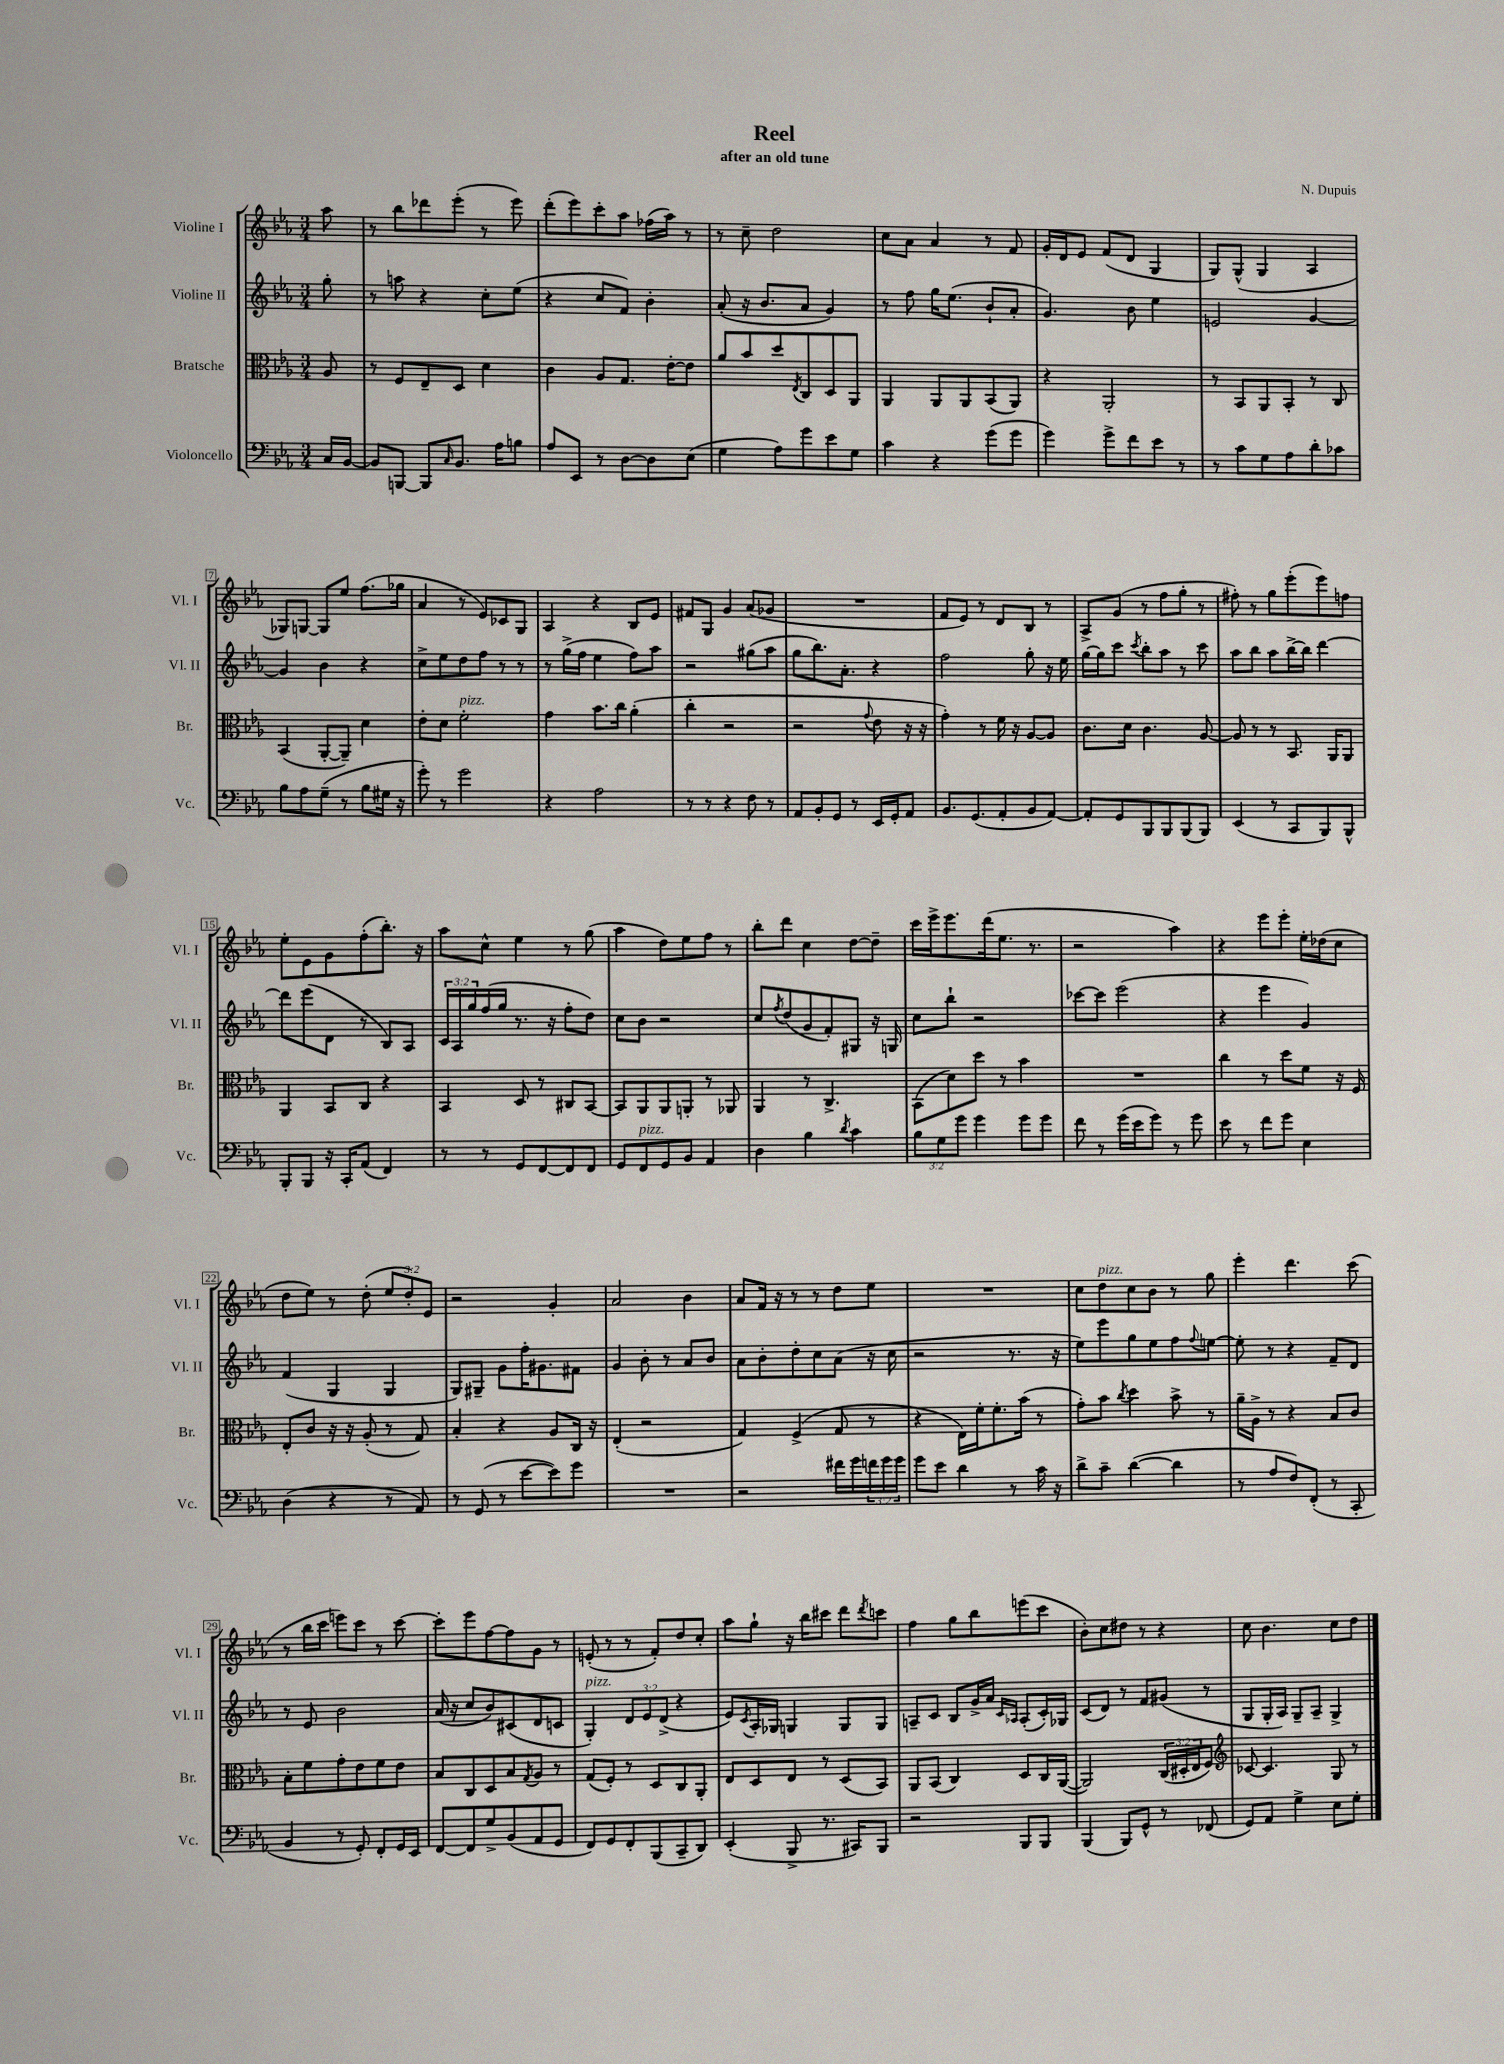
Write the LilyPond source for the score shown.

\header { title = "Reel" composer = "N. Dupuis" subtitle = "after an old tune" }
<<
\new StaffGroup <<
\new Staff = "s0" \with { instrumentName = "Violine I" shortInstrumentName = "Vl. I" } {
    \clef treble \key ees \major \numericTimeSignature \time 3/4 \override Staff.TupletNumber.text = #tuplet-number::calc-fraction-text \partial 8
    aes''8 |
    r8 bes''8 des'''8 ees'''8-.( r8 ees'''8) |
    d'''8-.( ees'''8) c'''8-. aes''8 fes''16( aes''16) r8 |
    r8 c''8-- d''2 |
    c''8 aes'8 aes'4 r8 f'8 |
    g'16-. d'16 ees'8 f'8( d'8 g4 |
    g8) g8-^( g4 aes4 |
    ges8) g8~ g8 ees''8 f''8.( ges''16 |
    aes'4 r8 ees'8) ces'8 g8 |
    aes4 r4 bes8 ees'8 |
    fis'8 g8 g'4 aes'8( ges'8 |
    R2. |
    f'8 ees'8) r8 d'8 bes8 r8 |
    aes8-> g'8( r8 f''8 g''8-. r8 |
    fis''8-.) r8 g''8 ees'''8-.( ees'''8) f''8 |
    ees''8-. ees'8 g'8 f''8-.( bes''8.-.) r16 |
    aes''8 c''8-^ ees''4 r8 g''8( |
    aes''4 d''8) ees''8 f''8 r8 |
    bes''8-. d'''8 c''4 d''8~ d''8-- |
    c'''16 ees'''16-> ees'''8. d'''16( ees''8. r8. |
    r2 aes''4) |
    r4 ees'''8 ees'''8-. ees''16-. des''16( c''8 |
    d''8 ees''8) r8 d''8-.( \tuplet 3/2 { ees''8 d''8-.) ees'8 } |
    r2 g'4-. |
    aes'2 bes'4 |
    aes'8 f'16 r16 r8 r8 d''8 ees''8 |
    R2. |
    c''8 d''8^\markup { \italic "pizz." } c''8 bes'8 r8 g''8 |
    ees'''4-. d'''4. c'''8( |
    r8 bes''16 c'''16 e'''8) c'''8 r8 c'''8~ |
    c'''8-. ees'''8 f''8~ f''8 g'8 r8 |
    e'8-.( r8 r8 f'8-.) d''8 c''8-. |
    aes''8 g''8-! r16 bes''16 cis'''8 d'''8 \acciaccatura { d'''8 } c'''8 |
    f''4 g''8 bes''8 e'''8( c'''8 |
    bes'8-.) c''8 dis''8 r8 r4 |
    c''8 bes'4. c''8 d''8 \bar "|." |
}
\new Staff = "s1" \with { instrumentName = "Violine II" shortInstrumentName = "Vl. II" } {
    \clef treble \key ees \major \numericTimeSignature \time 3/4 \override Staff.TupletNumber.text = #tuplet-number::calc-fraction-text \partial 8
    g''8-. |
    r8 a''8 r4 c''8-. ees''8( |
    r4 c''8 f'8) bes'4-. |
    aes'8-.( r16 bes'8. aes'8 g'4) |
    r8 f''8 g''16 ees''8.( bes'8-! aes'8-. |
    g'4.) bes'8 ees''4 |
    e'2 g'4~ |
    g'4 bes'4 r4 |
    c''8-> ees''8 d''8 f''8 r8 r8 |
    r8 g''16->( f''16 ees''4 f''8) aes''8 |
    r2 gis''8( aes''8 |
    g''8 bes''8.) aes'8.-. r4 |
    f''2 g''8-. r16 ees''16 |
    g''16~ g''16 c'''8 \acciaccatura { c'''8 } bes''8-. aes''8 r8 c'''8 |
    aes''8 bes''8 aes''8 bes''16~-> bes''16 d'''4~ |
    d'''8 ees'''8( d'8 r8 bes8) aes8 |
    \tuplet 3/2 { c'16 aes16 g''16 } f''16( g''16 r8. r16 f''8-. d''8) |
    c''8 bes'8 r2 |
    c''8 \acciaccatura { f''8 } d''8( g'8 f'8-.) gis8 r16 g16 |
    c''8 bes''8-! r2 |
    ces'''8~ ces'''8 ees'''2( |
    r4 ees'''4 g'4) |
    f'4( g4 g4 |
    g8) gis8-- g'8 f''16-. gis'8. fis'8 |
    g'4 bes'8-. r8 aes'8 bes'8 |
    aes'8 bes'8-. d''8-. c''8 aes'8( r16 c''16 |
    r2 r8. r16 |
    ees''8) ees'''8 g''8 ees''8 f''8 \appoggiatura { f''8 } e''8~ |
    e''8-. r8 r4 f'8-- d'8 |
    r8 ees'8 bes'2 |
    aes'16( r16 c''8 bes'8) cis'8( d'8 c'8 |
    g4-.^\markup { \italic "pizz." }) \tuplet 3/2 { d'8 ees'8 d'8->( } r4 |
    ees'8) \acciaccatura { c'8 } aes16-. ges16 g4 g8 g8 |
    a8-- c'8 bes8 g'16-> aes'16 \grace { c'16 aes16 } aes8-.( c'16-.) ges16 |
    c'8( d'8) r8 f'8 gis'8( r8 |
    g8 g16-. aes16) g8-- aes8-- g4-> \bar "|." |
}
\new Staff = "s2" \with { instrumentName = "Bratsche" shortInstrumentName = "Br." } {
    \clef alto \key ees \major \numericTimeSignature \time 3/4 \override Staff.TupletNumber.text = #tuplet-number::calc-fraction-text \partial 8
    aes8 |
    r8 f8 ees8-- d8 d'4 |
    c'4 aes8 g8. ees'16~-. ees'8 |
    aes'8 bes'8 d''8 \acciaccatura { ees8 } c8 d8 aes,8 |
    aes,4 aes,8 aes,8 bes,8( aes,8) |
    r4 aes,2-. |
    r8 bes,8 aes,8 bes,8-. r8 c8 |
    bes,4( aes,8~-. aes,8--) d'4 |
    ees'8-. d'8 f'2-.^\markup { \italic "pizz." } |
    g'4 bes'8. c''16 aes'4-.( |
    c''4-. r2 |
    r2 \appoggiatura { g'8 } ees'8 r16 r16 |
    g'4-.) r8 f'16 r16 aes8~ aes8 |
    c'8. d'16 c'4. aes8~ |
    aes8 r8 r8 bes,8. aes,16 aes,8 |
    aes,4 bes,8 c8 r4 |
    bes,4 d8 r8 cis8 bes,8~ |
    bes,8 aes,8 aes,8 a,8-. r8 aes,8 |
    aes,4 r8 c4.-> |
    bes,8( d'8) d''8 r8 bes'4 |
    R2. |
    c''4 r8 d''8 f'8 r16 f16 |
    ees8-. c'8 r16 r16 aes8-.( r8 g8) |
    bes4-. r4 aes8 c16 r16 |
    ees4-.( r2 |
    g4) f4->( g8 r8 |
    r4 ees16) f'16-. f'8.-. bes'16( r8 |
    g'8-.) bes'8 \acciaccatura { c''8 } d''4 bes'8-> r8 |
    aes'16-- aes16-> r8 r4 bes8 c'8 |
    bes8-. f'8 g'8-. ees'8 f'8 ees'8 |
    bes8 c8 d8 bes8 \acciaccatura { g8 } aes8 r8 |
    g8( f8-.) r8 d8 c8 aes,8-. |
    ees8 d8 ees8 r8 d8( bes,8) |
    aes,8 bes,8( c4) d8 c16 aes,16~( |
    aes,2) \tuplet 3/2 { c16( dis16-. ees16 } f8) |
    \clef treble ces'8~ ces'4. g8 r8 \bar "|." |
}
\new Staff = "s3" \with { instrumentName = "Violoncello" shortInstrumentName = "Vc." } {
    \clef bass \key ees \major \numericTimeSignature \time 3/4 \override Staff.TupletNumber.text = #tuplet-number::calc-fraction-text \partial 8
    c16 bes,16~ |
    bes,8 b,,8~ b,,8 \grace { c16 } bes,8. aes16 b8 |
    aes8 ees,8 r8 d8~ d8 ees8( |
    g4 aes8) g'8 ees'8 g8 |
    c'4 r4 g'8( g'8 |
    g'4) g'8-> f'8 ees'8 r8 |
    r8 c'8 g8 aes8 d'8-. ces'8 |
    bes8 aes8 g8--( r8 bes8 gis16 r16 |
    g'8-.) r8 g'2 |
    r4 aes2 |
    r8 r8 r4 f8 r8 |
    aes,8 bes,8-. g,8 r8 ees,16 g,16-. aes,8 |
    bes,8. g,8.( aes,8-. bes,8 aes,8~) |
    aes,8-. g,8 bes,,8 bes,,8 bes,,8( bes,,8) |
    ees,4( r8 c,8 bes,,8) bes,,8-^ |
    bes,,8-. bes,,8 r16 c,16-. aes,8( f,4) |
    r8 r8 g,8 f,8~ f,8 f,8 |
    g,8 f,8^\markup { \italic "pizz." } g,8 bes,8 aes,4 |
    d4 bes4 \acciaccatura { d'8 } c'4 |
    \tuplet 3/2 { bes8 g8 g'8 } g'4 g'8 g'8 |
    f'8 r8 g'16( ees'16 g'8) r8 g'8 |
    ees'8 r8 f'8 g'8 ees4 |
    d4( r4 r8 aes,8) |
    r8 g,8( r8 ees'8~ ees'8) g'8 |
    R2. |
    r2 fis'16 g'16 \tuplet 3/2 { f'16 g'16 g'16 } |
    g'8 ees'8 d'4 r8 c'16 r16 |
    d'8-> c'8-- d'4~( d'4 |
    r8 aes8 f8) f,8-.( r8 c,8-. |
    bes,4 r8 g,8-.) f,8-. g,16 ees,16 |
    f,8~ f,8 g8-> bes,8( aes,8 g,8 |
    f,8) g,8 f,8-. bes,,8( c,8-- d,8) |
    ees,4-.( bes,,8-> r8. cis,16) bes,,8 |
    r2 bes,,8 bes,,8 |
    bes,,4( bes,,8) g,8-^ r8 fes,8( |
    g,8) aes,8 g4-> ees8 g8-. \bar "|." |
}
>>
>>
\layout { \context { \Score \override BarNumber.stencil = #(make-stencil-boxer 0.1 0.3 ly:text-interface::print) } }
